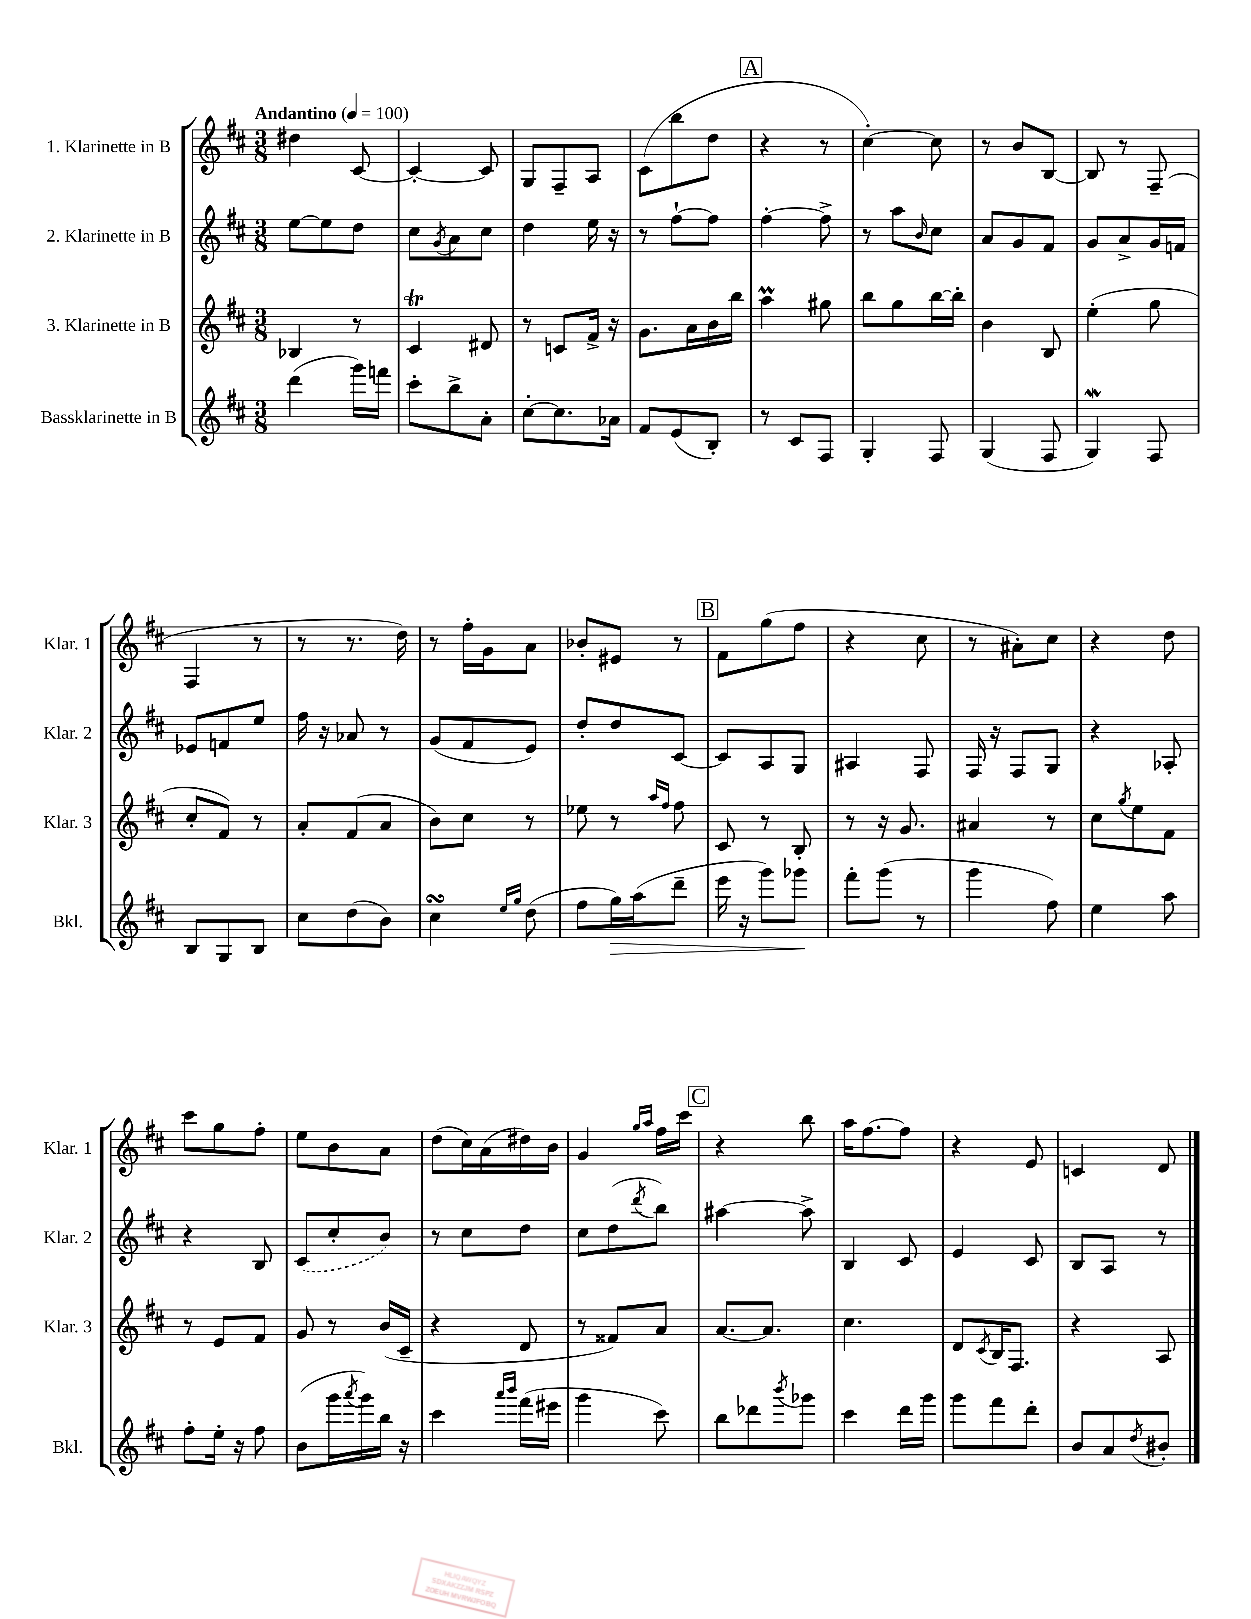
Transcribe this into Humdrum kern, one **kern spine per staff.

**kern	**dynam	**kern	**kern	**kern
*part4	*part4	*part3	*part2	*part1
*staff4	*staff4	*staff3	*staff2	*staff1
*I"Bassklarinette in B	*	*I"3. Klarinette in B	*I"2. Klarinette in B	*I"1. Klarinette in B
*I'Bkl.	*	*I'Klar. 3	*I'Klar. 2	*I'Klar. 1
*clefG2	*	*clefG2	*clefG2	*clefG2
*k[f#c#]	*	*k[f#c#]	*k[f#c#]	*k[f#c#]
*M3/8	*	*M3/8	*M3/8	*M3/8
*MM100	*	*MM100	*MM100	*MM100
=1	=1	=1	=1	=1
!	!	!	!	!LO:TX:a:B:t=Andantino
(4ddd\	.	4B-X/	[8ee\L	4dd#X\
.	.	.	8ee\]	.
16ggg\LL)	.	8r	8dd\J	[8c#/
16fffn\JJ	.	.	.	.
=2	=2	=2	=2	=2
8ccc#'\L	.	4c#t/	8cc#\L	4c#'/_
.	.	.	8qg/	.
8bb^\	.	.	8a\	.
8a'\J	.	8d#X/	8cc#\J	8c#/]
=3	=3	=3	=3	=3
[8cc#'\L	.	8r	4dd\	8G/L
8.cc#\]	.	8cn/L	.	8F#~/
.	.	16f#^/Jk	16ee\	8A/J
16a-X\Jk	.	16r	16r	.
=4	=4	=4	=4	=4
8f#/L	.	8.g\L	8r	(8c#\L
(8e/	.	.	[8ff#`\L	8bb\
.	.	16a\L	.	.
8B'/J)	.	16b\	8ff#\J]	8dd\J
.	.	16bb\JJ	.	.
!!LO:REH:place=s1:t=A
=5	=5	=5	=5	=5
8r	.	4aaM\	[4ff#'\	4r
8c#/L	.	.	.	.
8F#/J	.	8gg#X\	8ff#^\]	8r
=6	=6	=6	=6	=6
4G'/	.	8bb\L	8r	[4cc#'\)
.	.	8gg\	8aa\L	.
.	.	.	16qqb/	.
8F#/	.	[16bb\L	8cc#\J	8cc#\]
.	.	16bb'\JJ]	.	.
=7	=7	=7	=7	=7
(4G/	.	4b\	8a/L	8r
.	.	.	8g/	8b/L
8F#/	.	8B/	8f#/J	[8B/J
=8	=8	=8	=8	=8
4Gw/)	.	(4ee'\	8g/L	8B/]
.	.	.	8a^/	8r
8F#/	.	8gg\	16g/L	(8F#~/
.	.	.	16fn/JJ	.
!!LO:LB:g=z
=9	=9	=9	=9	=9
8B/L	.	8cc#'/L	8e-X/L	4F#/
8G/	.	8f#/J)	8fn/	.
8B/J	.	8r	8ee/J	8r
=10	=10	=10	=10	=10
8cc#\L	.	8a'/L	16ff#\	8r
.	.	.	16r	.
(8dd\	.	(8f#/	8a-X/	8.r
8b\J)	.	8a/J	8r	.
.	.	.	.	16dd\)
=11	=11	=11	=11	=11
4cc#sSsS\	.	8b\L)	(8g/L	8r
.	.	8cc#\J	8f#/	16ff#'\LL
.	.	.	.	16g\J
16qqee/LL	.	.	.	.
16qqgg/JJ	.	.	.	.
(8dd\	.	8r	8e/J)	8a\J
=12	=12	=12	=12	=12
8ff#\L	.	8ee-X\	8dd'/L	8b-X'/L
!	!LO:HP:b	!	!	!
16gg\L)	>	8r	8dd/	8e#X/J
(16aa\J	.	.	.	.
.	.	16qqaa/LL	.	.
.	.	16qqff#/JJ	.	.
8ddd~\J	.	8ff#\	[8c#/J	8r
!!LO:REH:place=s1:t=B
=13	=13	=13	=13	=13
16eee\	.	8c#/	8c#/L]	8f#\L
16r	.	.	.	.
8ggg\L)	.	8r	8A/	(8gg\
8ggg-X\J	.	8B'/	8G/J	8ff#\J
.	]	.	.	.
=14	=14	=14	=14	=14
8fff#'\L	.	8r	4A#X/	4r
(8ggg\J	.	16r	.	.
.	.	8.g/	.	.
8r	.	.	8F#/	8cc#\
=15	=15	=15	=15	=15
4ggg\	.	4a#X/	16F#/	8r
.	.	.	16r	.
.	.	.	8F#/L	8a#X'\L)
8ff#\)	.	8r	8G/J	8cc#\J
=16	=16	=16	=16	=16
4ee\	.	8cc#\L	4r	4r
.	.	8qgg/	.	.
.	.	8ee\	.	.
8aa\	.	8f#\J	8A-X'/	8dd\
!!LO:LB:g=z
=17	=17	=17	=17	=17
8ff#'\L	.	8r	4r	8ccc#\L
16ee'\Jk	.	8e/L	.	8gg\
16r	.	.	.	.
8ff#\	.	8f#/J	8B/	8ff#'\J
=18	=18	=18	=18	=18
(8b\L	.	8g/	(8c#/L	8ee\L
16ggg\L	.	8r	8cc#'/	8b\
8qaaa/	.	.	.	.
16ggg\)	.	.	.	.
16bb\JJ	.	(16b/LL	8b/J)	8a\J
16r	.	16c#~/JJ	.	.
=19	=19	=19	=19	=19
4ccc#\	.	4r	8r	(8dd\L
.	.	.	8cc#\L	16cc#\L)
.	.	.	.	(16a\
16qqaaa/LL	.	.	.	.
16qqbbb/JJ	.	.	.	.
(16fff#\LL	.	8d/	8dd\J	16dd#X\)
16eee#X\JJ	.	.	.	16b\JJ
=20	=20	=20	=20	=20
4ggg\	.	8r	8cc#\L	4g/
.	.	8f##X/L)	(8dd\	.
.	.	.	.	16qqgg/LL
.	.	.	8qddd/	16qqaa/JJ
8ccc#\)	.	8a/J	8bb\J)	16ff#\LL
.	.	.	.	16ccc#\JJ
!!LO:REH:place=s1:t=C
=21	=21	=21	=21	=21
8bb\L	.	[8.a/L	[4aa#X\	4r
8ddd-X\	.	.	.	.
.	.	8.a/J]	.	.
8qbbb/	.	.	.	.
8ggg-X\J	.	.	8aa#^\]	8bb\
=22	=22	=22	=22	=22
4ccc#\	.	4.cc#\	4B/	16aa\KL
.	.	.	.	[8.ff#\
16ddd\LL	.	.	8c#/	8ff#\J]
16ggg\JJ	.	.	.	.
=23	=23	=23	=23	=23
8ggg\L	.	8d/L	4e/	4r
.	.	8qc#/	.	.
8fff#\	.	16B/K	.	.
.	.	8.F#/J	.	.
8ddd'\J	.	.	8c#/	8e/
=24	=24	=24	=24	=24
8b/L	.	4r	8B/L	4cn/
8a/	.	.	8A/J	.
8qdd/	.	.	.	.
8b#X'/J	.	8A/	8r	8d/
==	==	==	==	==
*-	*-	*-	*-	*-
